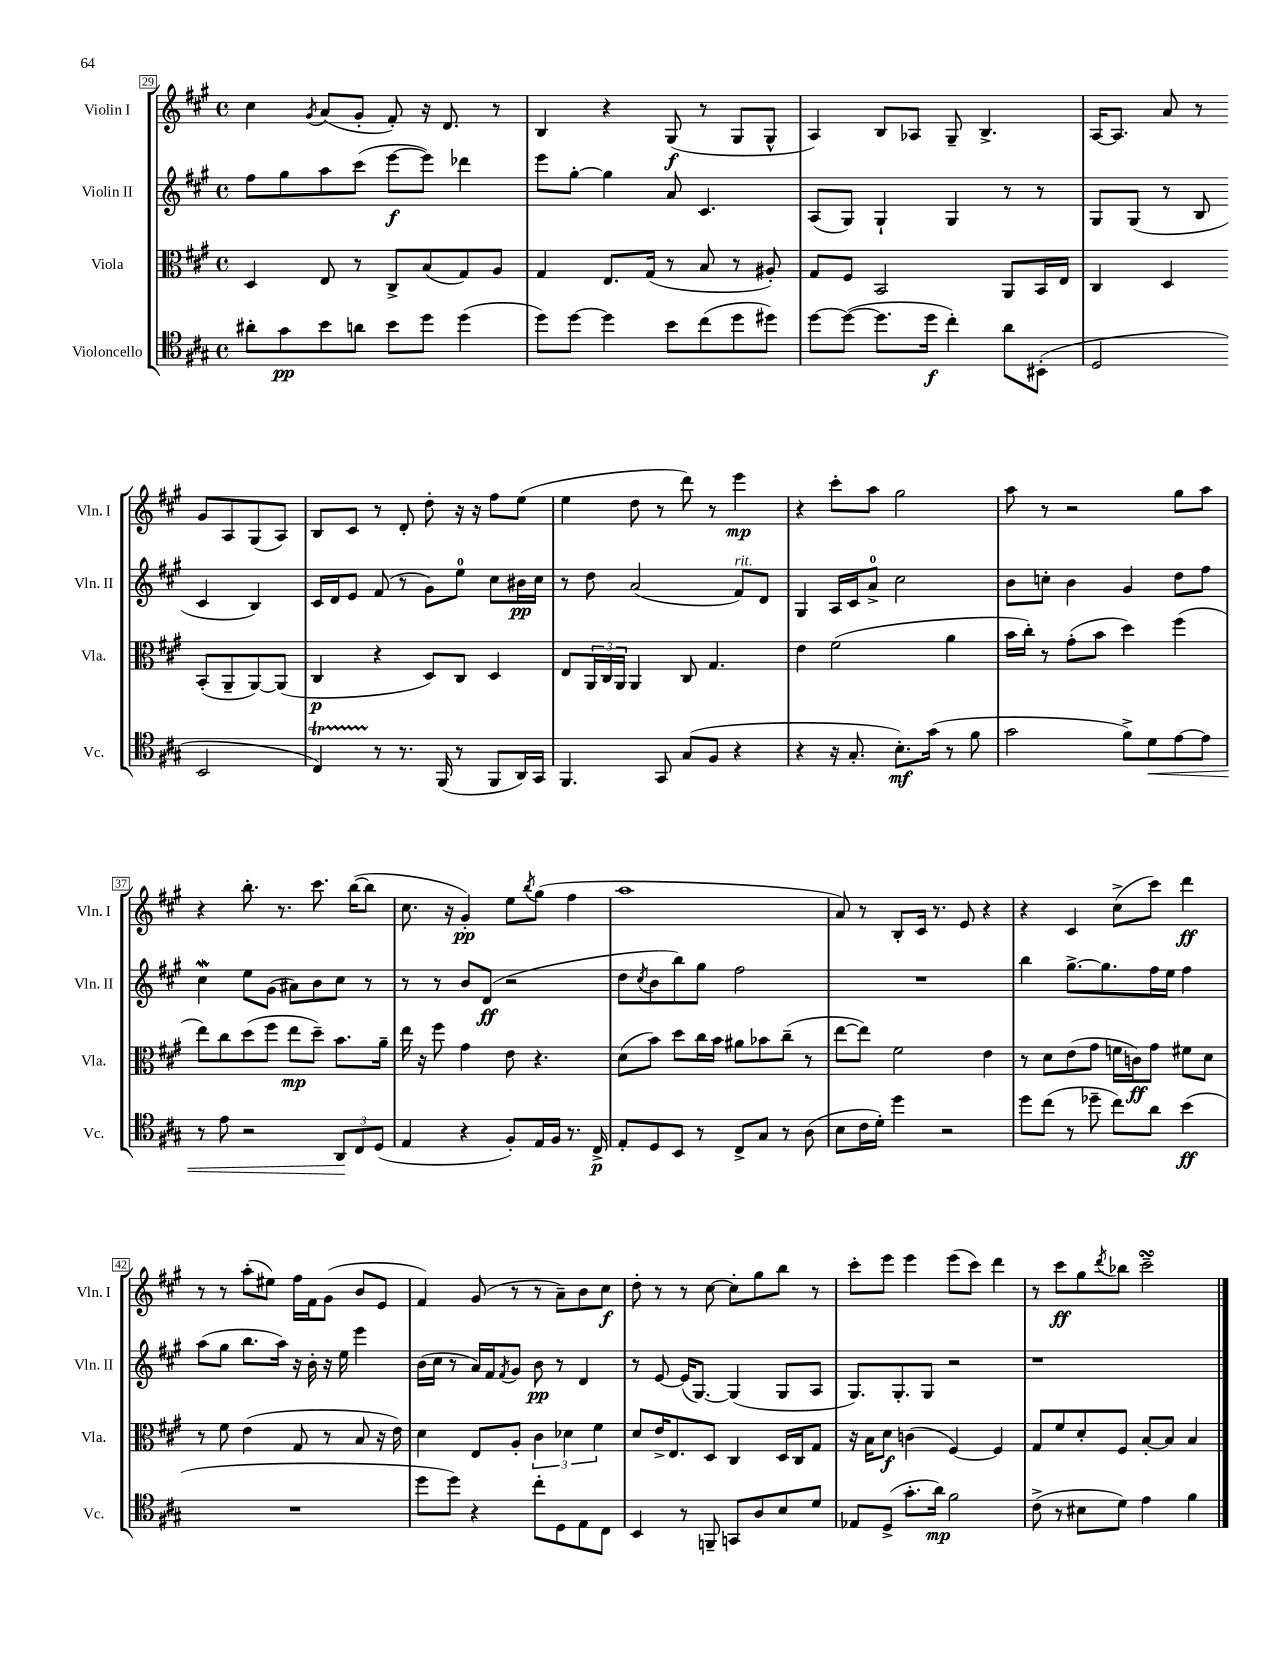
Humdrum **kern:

**kern	**dynam	**kern	**dynam	**kern	**dynam	**kern	**dynam
*part4	*part4	*part3	*part3	*part2	*part2	*part1	*part1
*staff4	*staff4	*staff3	*staff3	*staff2	*staff2	*staff1	*staff1
*I"Violoncello	*	*I"Viola	*	*I"Violin II	*	*I"Violin I	*
*I'Vc.	*	*I'Vla.	*	*I'Vln. II	*	*I'Vln. I	*
*clefC4	*	*clefC3	*	*clefG2	*	*clefG2	*
*k[f#c#g#]	*	*k[f#c#g#]	*	*k[f#c#g#]	*	*k[f#c#g#]	*
*M4/4	*	*M4/4	*	*M4/4	*	*M4/4	*
*met(c)	*	*met(c)	*	*met(c)	*	*met(c)	*
=29	=29	=29	=29	=29	=29	=29	=29
8a#X'\L	.	4D/	.	8ff#\L	.	4cc#\	.
8g#\	pp	.	.	8gg#\	.	.	.
.	.	.	.	.	.	8qg#/	.
8b\	.	8E/	.	8aa\	.	(8a/L	.
8an\J	.	8r	.	(8ccc#\J	.	8g#'/J	.
8b\L	.	8C#^/L	.	[8eee\L	f	8f#'/)	.
8dd\J	.	(8B/	.	8eee\J])	.	16r	.
.	.	.	.	.	.	8.d/	.
(4dd\	.	8G#/)	.	4ddd-X\	.	.	.
.	.	8A/J	.	.	.	8r	.
=30	=30	=30	=30	=30	=30	=30	=30
8dd\L)	.	4G#/	.	8eee\L	.	4B/	.
[8dd\J	.	.	.	[8gg#'\J	.	.	.
4dd\]	.	8.E/L	.	4gg#\]	.	4r	.
.	.	(16G#/Jk	.	.	.	.	.
8b\L	.	8r	.	8a/	.	(8G#/	f
(8cc#\	.	8B/	.	4.c#/	.	8r	.
8dd\	.	8r	.	.	.	8G#/L	.
8dd#X\J)	.	8A#X'/)	.	.	.	8G#^^/J	.
=31	=31	=31	=31	=31	=31	=31	=31
[8dd\L	.	8G#/L	.	(8A/L	.	4A/)	.
(8dd\J_	.	8F#/J	.	8G#/J)	.	.	.
8.dd\L]	.	2BB/	.	4G#`/	.	8B/L	.
.	.	.	.	.	.	8A-X/J	.
16dd\Jk	f	.	.	.	.	.	.
4cc#'\)	.	.	.	4G#/	.	8G#~/	.
.	.	.	.	.	.	4.B^/	.
8a\L	.	8AA/L	.	8r	.	.	.
(8BB#X'\J	.	16BB/L	.	8r	.	.	.
.	.	16E/JJ	.	.	.	.	.
=32	=32	=32	=32	=32	=32	=32	=32
2D/	.	4C#/	.	8G#/L	.	[16A/KL	.
.	.	.	.	.	.	8.A/J]	.
.	.	.	.	(8G#/J	.	.	.
.	.	4D/	.	8r	.	8a/	.
.	.	.	.	8B/	.	8r	.
2BB/	.	(8BB'/L	.	4c#/	.	8g#/L	.
.	.	8AA~/	.	.	.	8A/	.
.	.	[8AA/)	.	4B/)	.	(8G#/	.
.	.	(8AA/J]	.	.	.	8A/J)	.
!!LO:LB:g=z
=33	=33	=33	=33	=33	=33	=33	=33
4C#t/)	.	4C#/	p	16c#/LL	.	8B/L	.
.	.	.	.	16d/J	.	.	.
.	.	.	.	8e/J	.	8c#/J	.
8r	.	4r	.	(8f#/	.	8r	.
8.r	.	.	.	8r	.	8d'/	.
.	.	8D/L)	.	8g#\L)	.	8dd'\	.
(16FF#/	.	.	.	.	.	.	.
8r	.	8C#/J	.	8ee\J	.	16r	.
.	.	.	.	.	.	16r	.
8FF#/L	.	4D/	.	8cc#\L	.	8ff#\L	.
16AA/L)	.	.	.	16b#X\L	pp	(8ee\J	.
16GG#/JJ	.	.	.	16cc#\JJ	.	.	.
=34	=34	=34	=34	=34	=34	=34	=34
4.FF#/	.	8E/L	.	8r	.	4ee\	.
.	.	24AA/L	.	8dd\	.	.	.
.	.	24C#/	.	.	.	.	.
.	.	24AA/JJ	.	.	.	.	.
.	.	4AA/	.	(2a/	.	8dd\	.
8GG#/	.	.	.	.	.	8r	.
(8G#/L	.	8C#/	.	.	.	8ddd\)	.
8F#/J	.	4.G#/	.	.	.	8r	.
!	!	!	!	!LO:TX:a:i:t=rit.	!	!	!
4r	.	.	.	8f#/L)	.	4eee\	mp
.	.	.	.	8d/J	.	.	.
=35	=35	=35	=35	=35	=35	=35	=35
4r	.	4e\	.	4G#/	.	4r	.
16r	.	(2f#\	.	16A/LL	.	8ccc#'\L	.
8.G#'/	.	.	.	16c#/J	.	.	.
.	.	.	.	8a^/J	.	8aa\J	.
8.B'\L)	mf	.	.	2cc#\	.	2gg#\	.
(16g#\Jk	.	.	.	.	.	.	.
8r	.	4a\	.	.	.	.	.
8f#\	.	.	.	.	.	.	.
=36	=36	=36	=36	=36	=36	=36	=36
2g#\	.	16b\LL	.	8b\L	.	8aa\	.
.	.	16cc#'\JJ)	.	.	.	.	.
.	.	8r	.	8ccn'\J	.	8r	.
.	.	(8g#'\L	.	4b\	.	2r	.
.	.	8b\J	.	.	.	.	.
8f#^\L)	.	4dd\)	.	4g#/	.	.	.
!	!LO:HP:b	!	!	!	!	!	!
8d\	<	.	.	.	.	.	.
[8e\	.	(4ff#\	.	8dd\L	.	8gg#\L	.
8e\J]	.	.	.	8ff#\J	.	8aa\J	.
!!LO:LB:g=z
=37	=37	=37	=37	=37	=37	=37	=37
8r	.	8ee\L)	.	4cc#W\	.	4r	.
8e\	.	8cc#\	.	.	.	.	.
2r	.	(8dd\	.	8ee\L	.	8.bb'\	.
.	.	8ff#\J	.	(8g#\J	.	.	.
.	.	.	.	.	.	8.r	.
.	.	8ee\L	mp	8a#X\L)	.	.	.
.	.	8dd~\J)	.	8b\	.	8.ccc#\	.
12AA/L	.	8.b\L	.	8cc#\J	.	.	.
.	.	.	.	.	.	([16bb\KL	.
12C#/	[	.	.	.	.	.	.
.	.	.	.	8r	.	8bb\J]	.
(12D/J	.	.	.	.	.	.	.
.	.	16a~\Jk	.	.	.	.	.
=38	=38	=38	=38	=38	=38	=38	=38
4E/	.	16ee\	.	8r	.	8.cc#\	.
.	.	16r	.	.	.	.	.
.	.	8ff#\	.	8r	.	.	.
.	.	.	.	.	.	16r	.
4r	.	4g#\	.	8b/L	.	4g#'/)	pp
.	.	.	.	(8d/J	ff	.	.
8F#'/L)	.	8e\	.	2r	.	8ee\L	.
.	.	.	.	.	.	8qbb/	.
16E/L	.	4.r	.	.	.	(8gg#\J	.
16F#/JJ	.	.	.	.	.	.	.
8.r	.	.	.	.	.	4ff#\	.
16C#^/	p	.	.	.	.	.	.
=39	=39	=39	=39	=39	=39	=39	=39
8E'/L	.	(8d\L	.	8dd\L	.	1aa	.
.	.	.	.	8qcc#/	.	.	.
8D/	.	8b\J)	.	8b\	.	.	.
8BB/J	.	8dd\L	.	8bb\)	.	.	.
8r	.	16cc#\L	.	8gg#\J	.	.	.
.	.	16b\JJ	.	.	.	.	.
8C#^/L	.	8a#X\L	.	2ff#\	.	.	.
8G#/J	.	8b-X\	.	.	.	.	.
8r	.	(8cc#~\J	.	.	.	.	.
(8A\	.	8r	.	.	.	.	.
=40	=40	=40	=40	=40	=40	=40	=40
8B\L	.	[8ee\L	.	1r	.	8a/)	.
16c#\L	.	8ee\J])	.	.	.	8r	.
16d'\JJ)	.	.	.	.	.	.	.
4dd\	.	2f#\	.	.	.	8B'/L	.
.	.	.	.	.	.	16c#/Jk	.
.	.	.	.	.	.	8.r	.
2r	.	.	.	.	.	.	.
.	.	.	.	.	.	8e/	.
.	.	4e\	.	.	.	4r	.
=41	=41	=41	=41	=41	=41	=41	=41
8dd\L	.	8r	.	4bb\	.	4r	.
(8cc#\J	.	8d\L	.	.	.	.	.
8r	.	(8e\	.	[8.gg#^\L	.	4c#/	.
8dd-X~\	.	8g#\J	.	.	.	.	.
.	.	.	.	8.gg#\]	.	.	.
8cc#\L)	.	16fn\LL	.	.	.	(8cc#^\L	.
.	.	16cn\J)	ff	.	.	.	.
8a\J	.	8g#\J	.	16ff#\L	.	8ccc#\J)	.
.	.	.	.	16ee\JJ	.	.	.
(4b\	ff	8f#X\L	.	4ff#\	.	4ddd\	ff
.	.	8d\J	.	.	.	.	.
!!LO:LB:g=z
=42	=42	=42	=42	=42	=42	=42	=42
1r	.	8r	.	(8aa\L	.	8r	.
.	.	8f#\	.	8gg#\J	.	8r	.
.	.	(4e\	.	8.bb\L	.	(8aa'\L	.
.	.	.	.	.	.	8ee#X\J)	.
.	.	.	.	16aa\Jk)	.	.	.
.	.	8G#/	.	16r	.	16ff#\LL	.
.	.	.	.	16b'\	.	16f#\J	.
.	.	8r	.	16r	.	(8g#\J	.
.	.	.	.	16ee\	.	.	.
.	.	8B/	.	4eee\	.	8b/L	.
.	.	16r	.	.	.	8e/J	.
.	.	16e\)	.	.	.	.	.
=43	=43	=43	=43	=43	=43	=43	=43
8dd\L	.	4d\	.	(16b\LL	.	4f#/)	.
.	.	.	.	16cc#\JJ	.	.	.
8dd\J)	.	.	.	8r	.	.	.
4r	.	8E/L	.	16a/LL)	.	(8g#/	.
.	.	.	.	16f#/J	.	.	.
.	.	.	.	8qf#/	.	.	.
.	.	8A'/J	.	8g#/J	.	8r	.
8cc#'\L	.	6c#\	.	8b\	pp	8r	.
8D\	.	.	.	8r	.	8a~\L)	.
.	.	6d-X\	.	.	.	.	.
8E\	.	.	.	4d/	.	8b\	.
.	.	6f#\	.	.	.	.	.
8C#\J	.	.	.	.	.	8cc#\J	f
=44	=44	=44	=44	=44	=44	=44	=44
4BB/	.	8d/L	.	8r	.	8dd'\	.
.	.	16e^/K	.	[8e/	.	8r	.
.	.	8.E/	.	.	.	.	.
8r	.	.	.	(16e/KL]	.	8r	.
.	.	.	.	[8.G#/J)	.	.	.
8FFn~/	.	8D/J	.	.	.	[8cc#\	.
8GGn/L	.	4C#/	.	(4G#/]	.	8cc#'\L]	.
8A/	.	.	.	.	.	8gg#\	.
8B/	.	16D/LL	.	8G#/L	.	8bb\J	.
.	.	16C#/J	.	.	.	.	.
8d/J	.	8G#/J	.	8A/J	.	8r	.
=45	=45	=45	=45	=45	=45	=45	=45
8E-X/L	.	16r	.	8.G#/L)	.	8ccc#'\L	.
.	.	16B\KL	.	.	.	.	.
(8D^/J	.	8d\J	f	.	.	8eee\J	.
.	.	.	.	8.G#'/	.	.	.
8.g#'\L	.	(4cn\	.	.	.	4eee\	.
.	.	.	.	8G#/J	.	.	.
16a\Jk)	mp	.	.	.	.	.	.
2f#\	.	[4F#/)	.	2r	.	(8eee\L	.
.	.	.	.	.	.	8ccc#\J)	.
.	.	4F#/]	.	.	.	4ddd\	.
=46	=46	=46	=46	=46	=46	=46	=46
(8c#^\	.	8G#/L	.	1r	.	8r	.
8r	.	8f#/	.	.	.	8ccc#\L	ff
8B#X\L	.	8d'/	.	.	.	8gg#\	.
.	.	.	.	.	.	8qddd/	.
8d\J)	.	8F#/J	.	.	.	8bb-X\J	.
4e\	.	[8B'/L	.	.	.	2ccc#sSsS~\	.
.	.	8B/J]	.	.	.	.	.
4f#\	.	4B/	.	.	.	.	.
==	==	==	==	==	==	==	==
*-	*-	*-	*-	*-	*-	*-	*-
